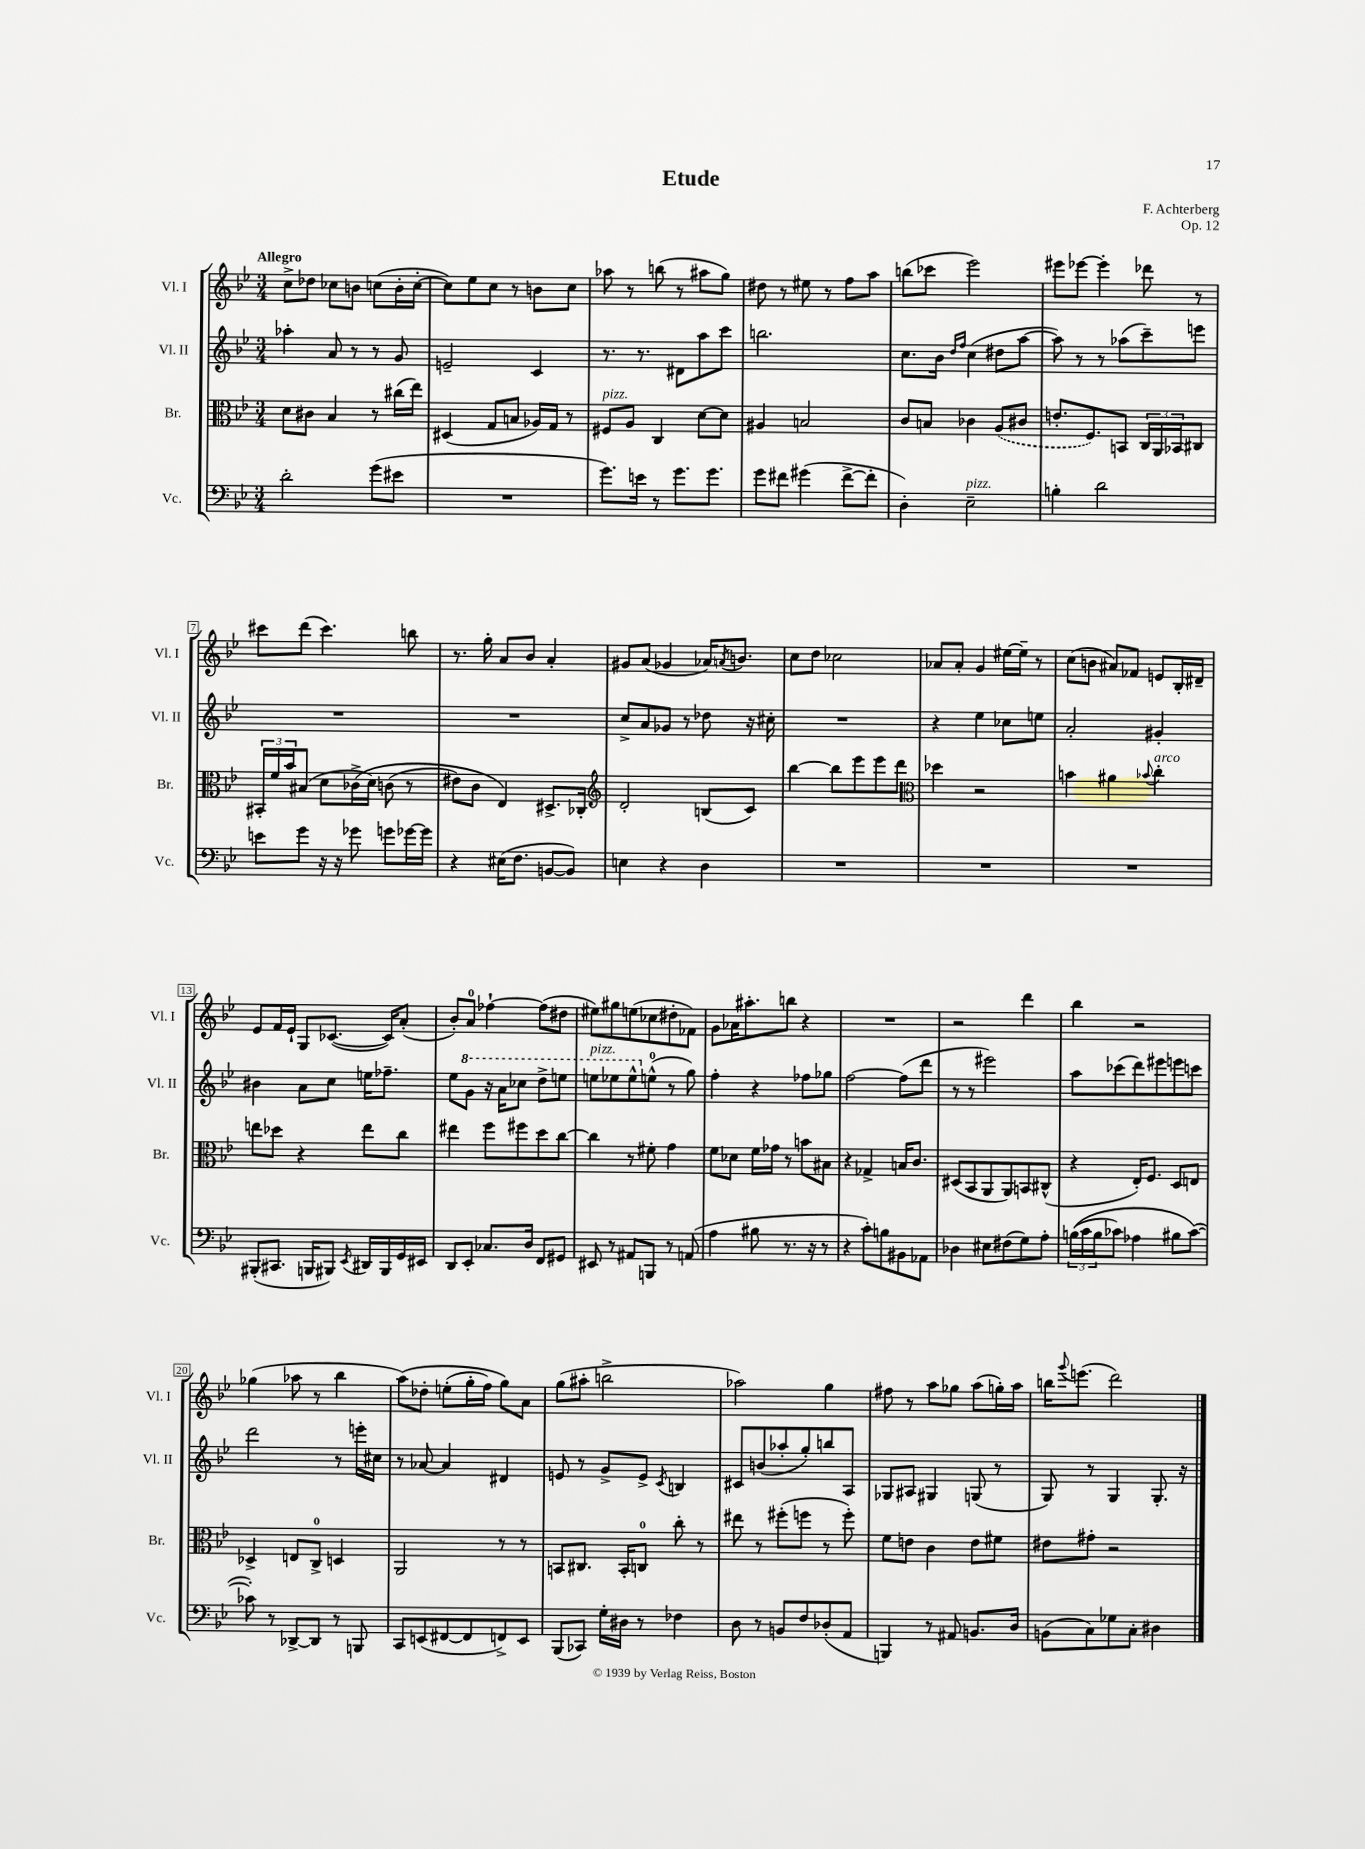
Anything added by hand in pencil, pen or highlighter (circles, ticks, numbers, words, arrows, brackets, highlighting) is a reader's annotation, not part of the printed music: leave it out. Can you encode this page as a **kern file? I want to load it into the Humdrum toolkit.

**kern	**kern	**kern	**kern
*staff4	*staff3	*staff2	*staff1
*clefF4	*clefC3	*clefG2	*clefG2
*k[b-e-]	*k[b-e-]	*k[b-e-]	*k[b-e-]
*M3/4	*M3/4	*M3/4	*M3/4
2d'	8d	4aa-'	8cc^
.	8c#	.	8dd-
.	4B-	8a	8cc-
.	.	8r	8b
(8g	8r	8r	(8cc
8e#	(16cc#	8g	16b'
.	16ee-)	.	[16cc'
=	=	=	=
2.r	(4D#	2e~	8cc])
.	.	.	8ee-
.	8G	.	8cc
.	8B	.	8r
.	16A-)	4c	8b
.	16G	.	.
.	8r	.	8cc
=	=	=	=
8.g)	8F#	8.r	8aa-
.	8A	.	8r
16e	.	8.r	.
8r	4C	.	(8bb
8.g	.	8d#	8r
.	[8d	8aa	8aa#
8.g	.	.	.
.	8d]	8ccc	8gg)
=	=	=	=
8g	4A#	2.bb	8dd#
8f#	.	.	8r
(4g#	2B	.	8ee#
.	.	.	8r
[8f#^	.	.	8ff
8f#']	.	.	8aa
=	=	=	=
4D')	8c	8.cc	(8bb
.	8B	.	8ccc-
.	.	16b-	.
.	.	16qqdd	.
.	.	16qqff	.
2E-~	4c-	(4cc	2eee-)
.	(8A	8dd#	.
.	8c#	[8aa	.
=	=	=	=
4B'	8.e'	8aa])	8eee#
.	.	8r	[8eee-
.	8.F)	.	.
2d	.	8r	4eee-']
.	8BB	(8aa-	.
.	24C	8ccc~)	8ddd-
.	24AA	.	.
.	24BB-	.	.
.	8C#	8eee	8r
=	=	=	=
8e	24BB#'	2.r	8ccc#
.	24f	.	.
.	24b-	.	.
8g	(8B#	.	(8ddd
16r	8d	.	4.ccc#)
16r	.	.	.
8g-	&(16c-^	.	.
.	16d)	.	.
8g	(8c	.	.
[16g-	8r	.	8bb
16g-]	.	.	.
=	=	=	=
4r	8e#)	2.r	8.r
.	8c	.	.
.	.	.	16gg'
(16E#	4E-&)	.	8a
8.F	.	.	.
.	.	.	8b-
[8BB	8.D#^	.	4a'
8BB])	.	.	.
.	16C-'	.	.
=	=	=	=
*	*clefG2	*	*
4E	2d'	8cc^	8g#
.	.	8a	(8a
4r	.	8g-	4g-
.	.	8r	.
4D	(8B	8dd-	16a-)
.	.	.	8qa
.	.	.	8.b
.	8c)	16r	.
.	.	16cc#'	.
=	=	=	=
2.r	[4bb-	2.r	8cc
.	.	.	8dd
.	8bb-]	.	2cc-
.	8eee-	.	.
.	8eee-	.	.
.	8ddd	.	.
=	=	=	=
*	*clefC3	*	*
2.r	4dd-	4r	8a-
.	.	.	8a-'
.	2r	4ee-	4g
.	.	8cc-	[16ee#
.	.	.	16ee#~]
.	.	8ee	8r
=	=	=	=
2.r	4b	2a'	(8cc
.	.	.	8b
.	4a#	.	8a#)
.	.	.	8f-
.	8qqb-	.	.
.	4cc'	4g#'	8e
.	.	.	16B-'
.	.	.	16d#~
=	=	=	=
(8BBB#'	8ee	4b#	8e-
8.CC#	8dd-	.	16f
.	.	.	16e-`
.	4r	8a	8G
16BBB	.	.	.
8BBB#)	.	8cc	([8.c-
8qEE-	.	.	.
16DD#	8ee	16ee	.
16BBB#	.	8.ff-~	16c-])
16GG	8cc	.	(8a'
16EE#	.	.	.
=	=	=	=
8DD	4ee#	8ee-	8b-')
8EE-'	.	8gg	8a
8.C-	8ff	16r	[4ff-`
.	.	16aa	.
.	8ff#	8ccc-	.
16D	.	.	.
8FF	8dd	8ddd^	(8ff-]
8GG#	[8cc	8eee	8dd#
=	=	=	=
8EE#	4cc]	8eee	8ee#)
8r	.	8eee-	8gg#
8AA#	8r	8eee-^^	(8ee
8BBB	8f#'	(8ee^^	8cc-
8r	4g	8r	8dd#'
(8AA	.	8gg)	8f-)
=	=	=	=
4A	8f	4ff'	8g
.	8d-	.	16a-
.	.	.	8.aa#'
8B#	16f	4r	.
.	16g-	.	.
8.r	8r	.	8bb
.	8b	8ff-	4r
16r	.	.	.
8r	8B#	8gg-	.
=	=	=	=
4r	4r	[2ff	2.r
8c')	4G-^	.	.
8B	.	.	.
8BB#	16B	(8ff]	.
.	8.c	.	.
8AA-	.	8ddd	.
=	=	=	=
4D-	(8D#	8r	2r
.	8BB-	8r	.
8E#	8AA	2eee#)	.
(8F#	8AA)	.	.
8G)	8BB	.	4ddd
8A'	(8C#^^	.	.
=	=	=	=
&((24B	4r	8aa	4bb-
24c	.	.	.
24B	.	.	.
8c-)	.	(8ccc-	.
4A-	16E-')	8ddd)	2r
.	8.F	.	.
.	.	8eee#	.
8B#	8D	8eee	.
([8c-&)	8E	8ccc	.
=	=	=	=
8c-'])	4D-^	2ddd	(4gg-
8r	.	.	.
[8DD-^	8E	.	8aa-
8DD-]	8C^	.	8r
8r	4D	8r	4bb-
8BBB	.	16eee'	.
.	.	16cc#	.
=	=	=	=
8CC	2AA	8r	&(8aa)
(8EE	.	[8a-	8dd-'
[8FF#	.	4a-]	(8ee'
8FF#]	.	.	16gg'
.	.	.	16ff)
8FF^)	8r	4d#	8gg&)
8EE	8r	.	8a
=	=	=	=
(8BBB-	8BB	8e	(8gg
8CC-)	8.C#	8r	8aa#'
16G'	.	8g^	2bb^
16D#	16BB'	.	.
8r	8C	8e^	.
.	.	8qc	.
4F-	8cc'	4B	.
.	8r	.	.
=	=	=	=
8D	8ee#	8c#	2aa-)
8r	8r	(8b	.
8BB	(8ff#'	8aa-'	.
8F	8ff	8gg')	.
(8D-'	8r	8bb	4gg
8AA	8ff')	8A	.
=	=	=	=
4BBB)	8f	8G-	8ff#
.	8e	8A#	8r
8r	4c	4G#	8aa
8AA#	.	.	8gg-
8.BB	8e	(8G	(8aa
.	8f#	8r	16gg')
16D	.	.	16aa
=	=	=	=
(8BB	8e#	8G)	16bb
.	.	.	8qqggg
.	.	.	(8.eee
8C)	8g#'	8r	.
8G-	2r	4G	2ddd)
8C'	.	.	.
4D#	.	8.G'	.
.	.	16r	.
==	==	==	==
*-	*-	*-	*-
